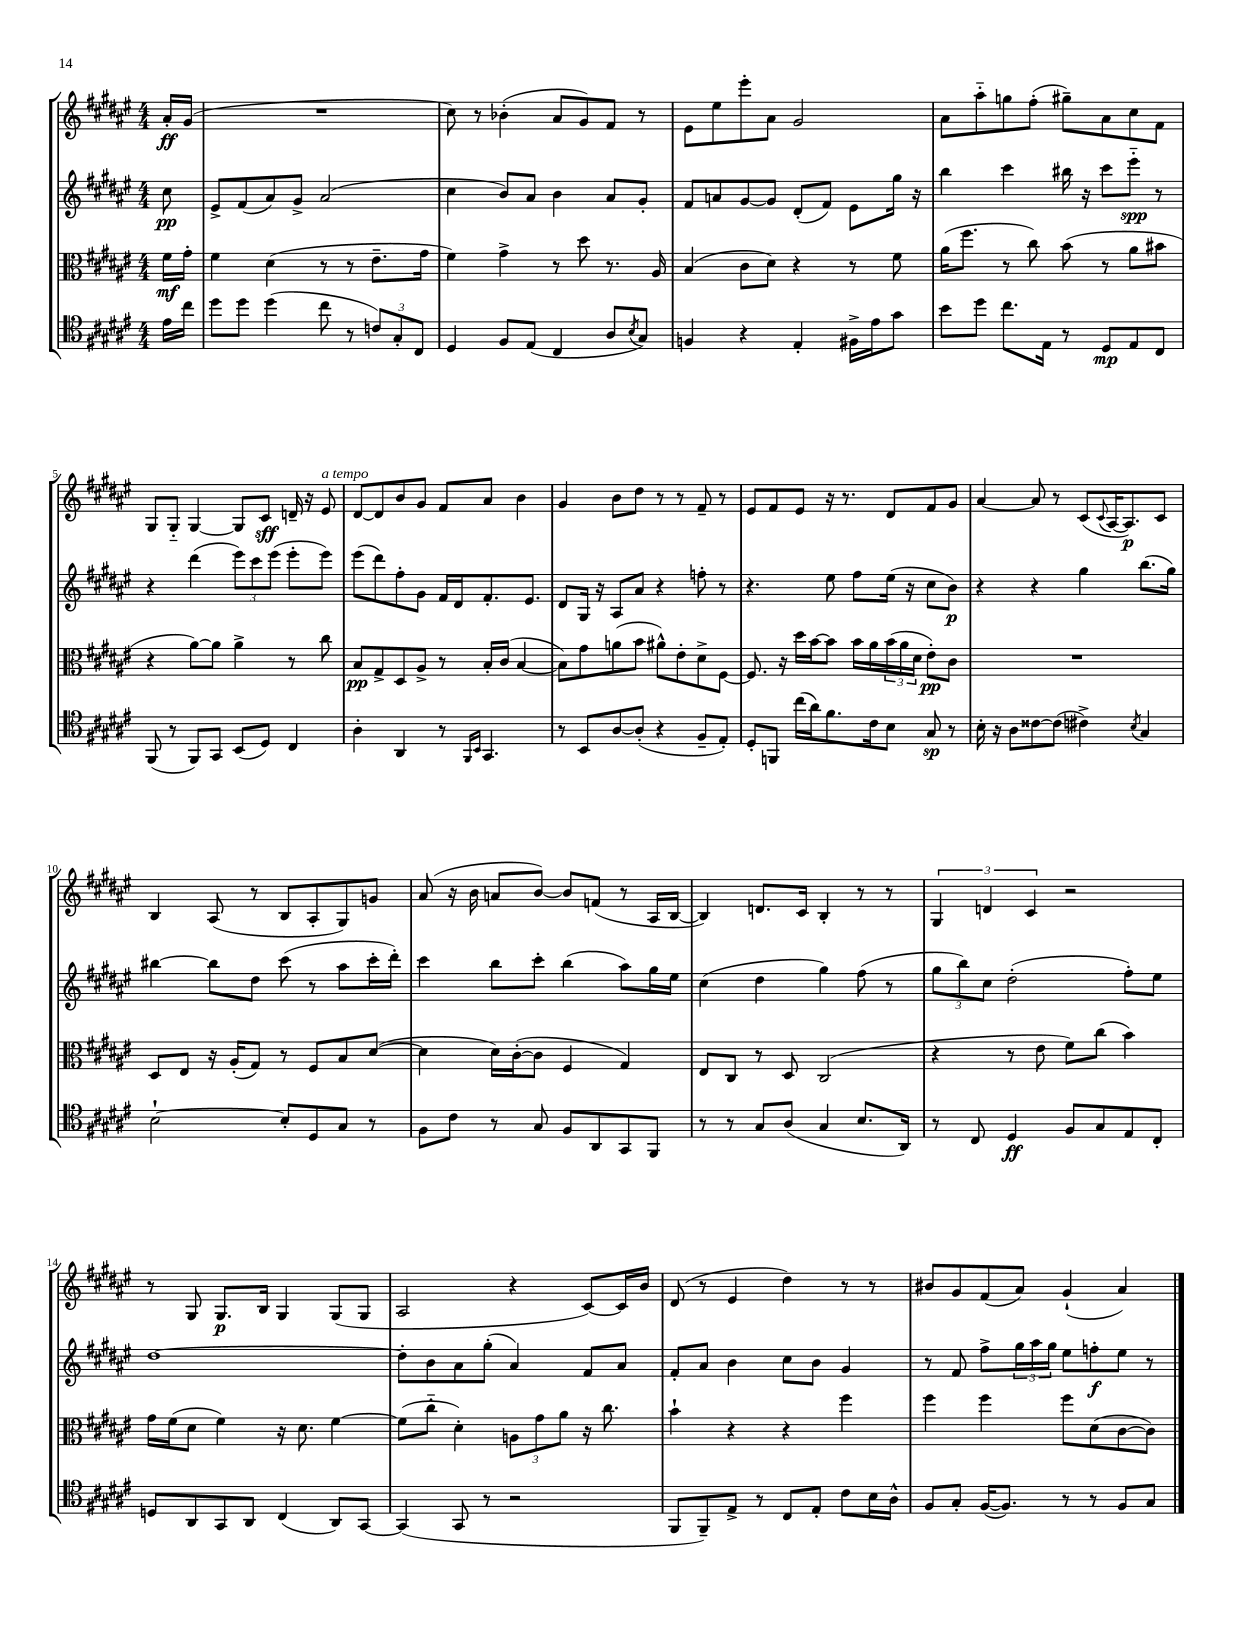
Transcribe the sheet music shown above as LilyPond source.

<<
\new StaffGroup <<
\new Staff = "s0" {
    \clef treble \key fis \major \numericTimeSignature \time 4/4 \partial 8
    ais'16-.\ff gis'16( |
    R1 |
    cis''8) r8 bes'4-.( ais'8 gis'8) fis'8 r8 |
    eis'8 eis''8 eis'''8-. ais'8 gis'2 |
    ais'8 ais''8-_ g''8 fis''8-.( gis''8--) ais'8 cis''8 fis'8 |
    gis8 gis8-_ gis4~ gis8 cis'8\sff d'16-- r16 eis'8^\markup { \italic "a tempo" } |
    dis'8~ dis'8 b'8 gis'8 fis'8 ais'8 b'4 |
    gis'4 b'8 dis''8 r8 r8 fis'8-- r8 |
    eis'8 fis'8 eis'8 r16 r8. dis'8 fis'8 gis'8 |
    ais'4~ ais'8 r8 cis'8( \appoggiatura { cis'8 } ais16~ ais8.\p) cis'8 |
    b4 ais8( r8 b8 ais8-. gis8) g'8 |
    ais'8( r16 b'16 a'8 b'8~) b'8 f'8( r8 ais16 b16~ |
    b4) d'8. cis'16 b4-. r8 r8 |
    \tuplet 3/2 { gis4 d'4 cis'4 } r2 |
    r8 gis8 gis8.\p b16 gis4 gis8( gis8 |
    ais2 r4 cis'8~) cis'16 b'16 |
    dis'8( r8 eis'4 dis''4) r8 r8 |
    bis'8 gis'8 fis'8( ais'8) gis'4-!( ais'4) \bar "|." |
}
\new Staff = "s1" {
    \clef treble \key fis \major \numericTimeSignature \time 4/4 \partial 8
    cis''8\pp |
    eis'8-> fis'8( ais'8) gis'8-> ais'2( |
    cis''4 b'8) ais'8 b'4 ais'8 gis'8-. |
    fis'8 a'8 gis'8~ gis'8 dis'8-.( fis'8) eis'8 gis''16 r16 |
    b''4 cis'''4 bis''16 r16 cis'''8 eis'''8-_\spp r8 |
    r4 dis'''4( \tuplet 3/2 { eis'''8) cis'''8 eis'''8( } eis'''8-. eis'''8) |
    eis'''8( dis'''8) fis''8-. gis'8 fis'16 dis'16 fis'8.-. eis'8. |
    dis'8 gis16 r16 ais8 ais'8 r4 f''8-. r8 |
    r4. eis''8 fis''8 eis''16( r16 cis''8 b'8\p) |
    r4 r4 gis''4 b''8.( gis''16) |
    bis''4~ bis''8 dis''8 cis'''8( r8 ais''8 cis'''16-. dis'''16-.) |
    cis'''4 b''8 cis'''8-. b''4( ais''8) gis''16 eis''16 |
    cis''4( dis''4 gis''4) fis''8( r8 |
    \tuplet 3/2 { gis''8 b''8) cis''8 } dis''2-.( fis''8-.) eis''8 |
    dis''1~ |
    dis''8-. b'8 ais'8 gis''8-.( ais'4) fis'8 ais'8 |
    fis'8-. ais'8 b'4 cis''8 b'8 gis'4 |
    r8 fis'8 fis''8-> \tuplet 3/2 { gis''16 ais''16 gis''16 } eis''8 f''8-.\f eis''8 r8 \bar "|." |
}
\new Staff = "s2" {
    \clef alto \key fis \major \numericTimeSignature \time 4/4 \partial 8
    fis'16\mf gis'16-. |
    fis'4 dis'4( r8 r8 eis'8.-- gis'16 |
    fis'4) gis'4-> r8 dis''8 r8. ais16 |
    b4( cis'8 dis'8) r4 r8 fis'8 |
    ais'16( fis''8. r8 cis''8) b'8( r8 ais'8 bis'8 |
    r4 ais'8~) ais'8 ais'4-> r8 cis''8 |
    b8\pp gis8-> dis8 ais8-> r8 b16-. cis'16( b4~ |
    b8) gis'8 a'8( b'8 ais'8-^) eis'8-. dis'8-> fis8~ |
    fis8. r16 dis''16 b'16~ b'8 b'16 ais'16 \tuplet 3/2 { b'16( ais'16 dis'16 } eis'8-.\pp) cis'8 |
    R1 |
    dis8 eis8 r16 ais16-.( gis8) r8 fis8 b8 dis'8~( |
    dis'4 dis'16) cis'16~-.( cis'8 fis4 gis4) |
    eis8 cis8 r8 dis8 cis2( |
    r4 r8 eis'8 fis'8) cis''8( b'4) |
    gis'16 fis'16( dis'8 fis'4) r16 dis'8. fis'4~ |
    fis'8( cis''8-_ dis'4-.) \tuplet 3/2 { a8 gis'8 ais'8 } r16 cis''8. |
    b'4-! r4 r4 fis''4 |
    fis''4 fis''4 fis''8 dis'8( cis'8~ cis'8) \bar "|." |
}
\new Staff = "s3" {
    \clef tenor \key fis \major \numericTimeSignature \time 4/4 \partial 8
    eis'16 cis''16 |
    dis''8 dis''8 dis''4( cis''8 r8 \tuplet 3/2 { c'8) gis8-. cis8 } |
    dis4 fis8 eis8( cis4 ais8 \acciaccatura { b8 } gis8) |
    f4 r4 eis4-. fis16-> eis'16 gis'8 |
    b'8 dis''8 cis''8. eis16 r8 dis8\mp eis8 cis8 |
    fis,8( r8 fis,8) gis,8 b,8( dis8) cis4 |
    ais4-. ais,4 r8 \grace { fis,16 b,16 } gis,4. |
    r8 b,8 ais8~ ais8-.( r4 fis8-- eis8-.) |
    dis8-. f,8 cis''16( ais'16) fis'8. cis'16 b8 gis8\sp r8 |
    b16-. r16 ais8 cisis'8~ cisis'8( cis'4->) \acciaccatura { b8 } gis4 |
    b2~-! b8-. dis8 gis8 r8 |
    fis8 cis'8 r8 gis8 fis8 ais,8 gis,8 fis,8 |
    r8 r8 gis8 ais8( gis4 b8. ais,16) |
    r8 cis8 dis4\ff fis8 gis8 eis8 cis8-. |
    d8 ais,8 gis,8 ais,8 cis4( ais,8) gis,8~ |
    gis,4( gis,8 r8 r2 |
    fis,8 fis,8--) eis8-> r8 cis8 eis8-. cis'8 b16 ais16-^ |
    fis8 gis8-. fis16~( fis8.) r8 r8 fis8 gis8 \bar "|." |
}
>>
>>
